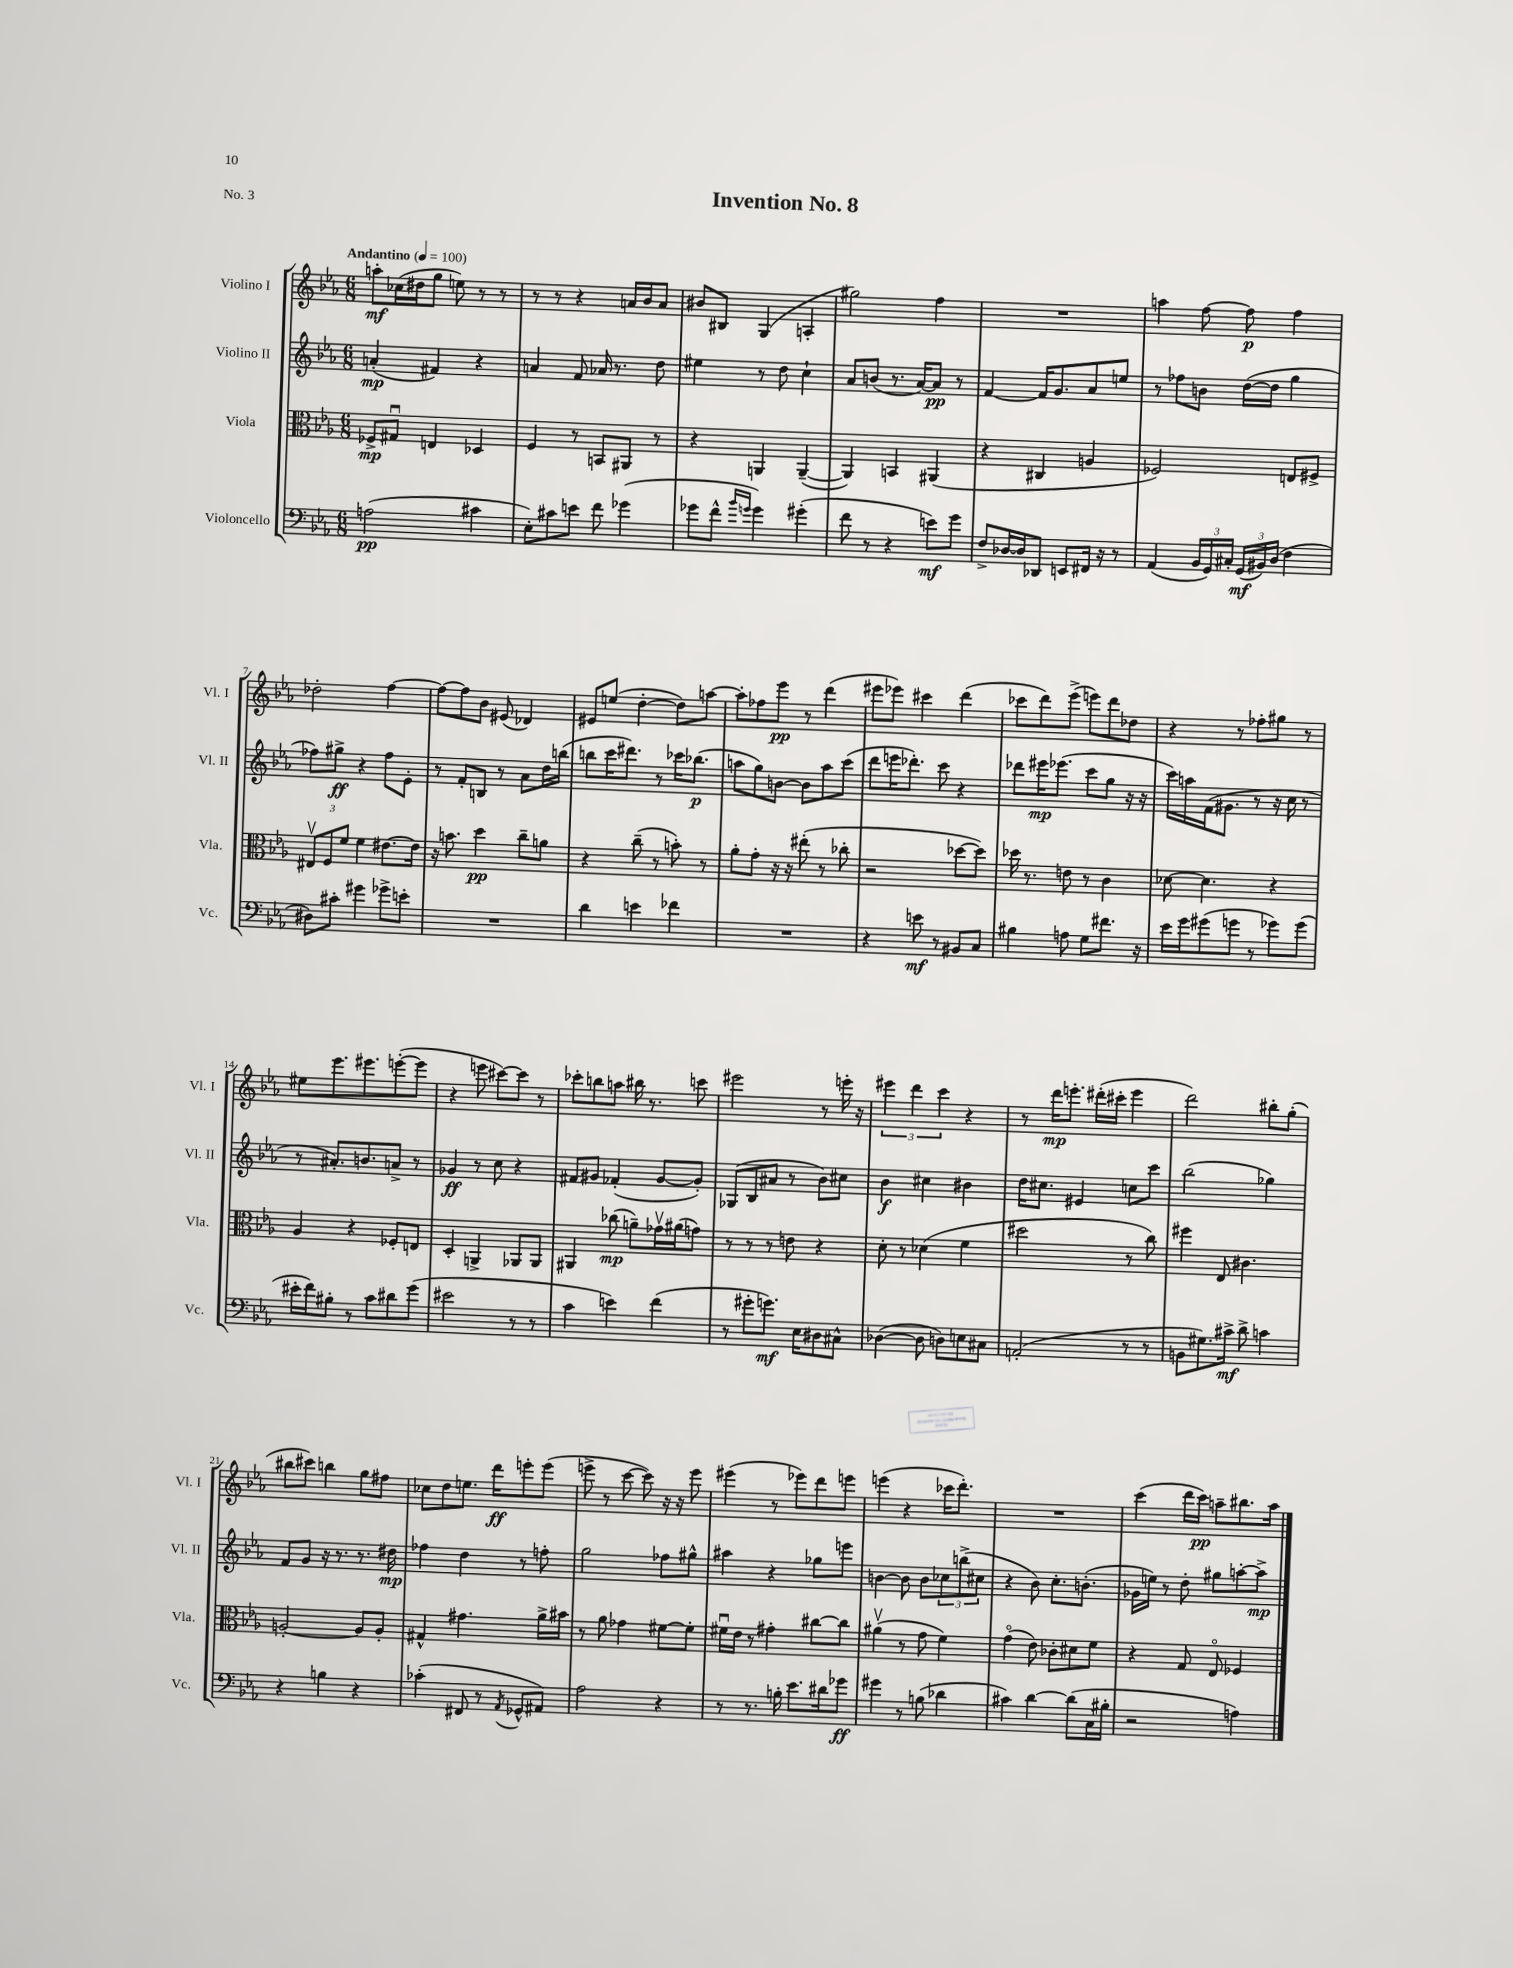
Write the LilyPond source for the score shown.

\header { title = "Invention No. 8" piece = "No. 3" }
<<
\new StaffGroup <<
\new Staff = "s0" \with { instrumentName = "Violino I" shortInstrumentName = "Vl. I" } {
    \clef treble \key ees \major \numericTimeSignature \time 6/8 \tempo "Andantino" 4 = 100
    a''8-.\mf ces''16( dis''16 g''8 e''8) r8 r8 |
    r8 r8 r4 a'16 bes'16 a'8 |
    bis'8 bis8 g4( a4-. |
    gis''2) f''4 |
    R2. |
    a''4 f''8~ f''8\p f''4 |
    des''2-. f''4~ |
    f''8~ f''8 bes'8 eis'8( des'4) |
    eis'8 e''8( d''4~-. d''8) a''8~ |
    a''8-. fes''8 ees'''8\pp r8 d'''4( |
    eis'''8 ees'''8) cis'''4 d'''4( |
    ces'''8 d'''8) ees'''8->( e'''8) d'''8 des''8 |
    r4 r8 fes''8-. gis''8 r8 |
    eis''8 ees'''8. eis'''8. e'''8~-.( e'''8 |
    r4 e'''8 cis'''8~) cis'''8 r8 |
    ces'''8-. b''8 a''8 bis''16 r8. c'''8 |
    eis'''2 r8 e'''16-. r16 |
    \tuplet 3/2 { eis'''4 d'''4 c'''4 } r4 |
    r8 d'''16\mp e'''8.-. dis'''16-.( cis'''16-. e'''4 |
    d'''2) bis''8-. g''8-.( |
    bis''8 cis'''8) b''4 g''8 fis''8 |
    ces''8 d''8 e''8. d'''16\ff e'''8-. e'''8( |
    e'''8-> r8 c'''8~ c'''8) r16 r16 e'''8 |
    eis'''4( r8 ees'''8) d'''8 e'''8 |
    e'''4( r4 ces'''16 d'''8.-.) |
    R2. |
    c'''4( d'''16 c'''16\pp) a''8-- bis''8. a''16 \bar "|." |
}
\new Staff = "s1" \with { instrumentName = "Violino II" shortInstrumentName = "Vl. II" } {
    \clef treble \key ees \major \numericTimeSignature \time 6/8
    a'4-.\mp( fis'4) r4 |
    a'4 f'8 aes'16 r8. d''8 |
    eis''4 r8 d''8 c''4-! |
    aes'8 b'8( r8. aes'16~) aes'8\pp r8 |
    f'4~ f'16 g'8. aes'8 e''8 |
    r8 fes''8 b'8 d''16~( d''16 g''4 |
    fes''8) gis''8->\ff r4 fes''8 ees'8-. |
    r8 f'8-. b8 r8 aes'8 d''16 b''16( |
    b''8 c'''16 dis'''8.) r8 ces'''16 bes''8.\p( |
    a''8 g''8) b'8~ b'8 a''8 c'''8( |
    d'''8 e'''16 des'''8.-.) c'''8 r4 |
    des'''8 eis'''16\mp ees'''8.( c'''8 g''8 r16 r16 |
    c'''16) a''16 f'16( gis'8. r8 r16 c''16 r8 |
    r8 ais'8.-.) b'8. a'8-> r8 |
    ges'4\ff r8 c''8 r4 |
    fis'8 gis'8 fes'4-.( gis'8~ gis'8-.) |
    ges8( bes8 ais'8 r8 bes'8) cis''8 |
    bes'4\f cis''4 bis'4 |
    d''16 cis''8. eis'4 c''8 c'''8 |
    bes''2( ges''4) |
    f'8 g'8 r16 r8. r8. dis''16\mp |
    fes''4 d''4 r8 f''8-. |
    g''2 fes''8 gis''8-^ |
    ais''4 r4 ges''8 e'''8 |
    b'4~ b'8 b'8 \tuplet 3/2 { ces''8 b''8->( cis''8 } |
    r4 bes'8) c''8.-. b'8.-.( |
    ges'16 e''16) r8 d''8-. gis''8 a''8~-. a''8->\mp \bar "|." |
}
\new Staff = "s2" \with { instrumentName = "Viola" shortInstrumentName = "Vla." } {
    \clef alto \key ees \major \numericTimeSignature \time 6/8
    fes8->\mp gis8\downbow e4 des4 |
    f4 r8 b,8 ais,8 r8 |
    r4 a,4 a,4~--( |
    a,4) b,4 ais,4( |
    r4 cis4 a4 |
    fes2) e8 fis8-> |
    \tuplet 3/2 { eis8\upbow f8 f'8 } f'4 eis'8.~ eis'16 |
    r16 b'8. d''4\pp c''8-- a'8 |
    r4 c''8--( r8 b'8-.) r8 |
    aes'8-. g'8-. r16 r16 eis''8-.( r8 ces''8-. |
    r2 des''8~ des''8) |
    des''16 r8. e'8 r8 c'4 |
    des'8~ des'4. r4 |
    aes4 r4 fes8-. e8 |
    d4-. a,4-> aes,8 aes,8 |
    ais,4 ces''8\mp( a'8--) ges'16\upbow ais'16( g'8) |
    r8 r8 r8 e'8 r4 |
    d'8-. r8 des'4( f'4 |
    dis''2 r8 c''8) |
    fis''4 ees8 cis'4. |
    a2~-. a8 a8-. |
    gis4-^ gis'4. aes'16-> bis'16 |
    r8 aes'8 ges'4 fis'8~ fis'8-. |
    fis'16\downbow ees'16 r8 gis'4-. cis''8~ cis''8 |
    ais'4\upbow( r8 g'8 f'4) |
    g'4\flageolet( ees'8) ces'8-. dis'8 f'8 |
    r4 g8 ees8\flageolet fes4 \bar "|." |
}
\new Staff = "s3" \with { instrumentName = "Violoncello" shortInstrumentName = "Vc." } {
    \clef bass \key ees \major \numericTimeSignature \time 6/8
    a2\pp( cis'4 |
    ees8-.) cis'8 e'8 f'8 ges'4( |
    ges'8 f'8-^ \grace { bes'16 g'16 } g'4) gis'4-.( |
    f'8 r8 r4 e'8\mf) g'8 |
    f8-> des16~ des16 des,8 e,8 fis,16 r16 r8 |
    aes,4( \tuplet 3/2 { bes,16 g,16) cis16-. } \tuplet 3/2 { g,16\mf( bis,16) d16( } f4 |
    dis8) cis'8-. gis'4 ges'8-> e'8-. |
    R2. |
    d'4 e'4 fes'4 |
    R2. |
    r4 e'8\mf r8 bis,8 c8 |
    bis4 a8 g8 fis'8. r16 |
    ees'16 g'16 gis'8( g'8 r8 ges'8) ges'8( |
    eis'16-. f'16) bis8-. r8 c'8 dis'8 g'8( |
    eis'2 r8 r8 |
    c'4 e'4) f'4( |
    r8 gis'8-. g'8.\mf) ees16 dis8 cis8-^ |
    des4~( des8 d8) e8 cis8 |
    a,2-.( r8 r8 |
    b,8 gis8.) cis'16->\mf d'8-> c'4 |
    r4 b4 r4 |
    ces'4-.( fis,8 r8 \acciaccatura { aes,8 } ges,8-^ ais,8) |
    aes2 r4 |
    r8 r8. b16-. ees'8. dis'16 ges'8\ff |
    gis'4 r8 b8( des'4 |
    cis'4) d'4~ d'8( c16 bis16-. |
    r2 a4) \bar "|." |
}
>>
>>
